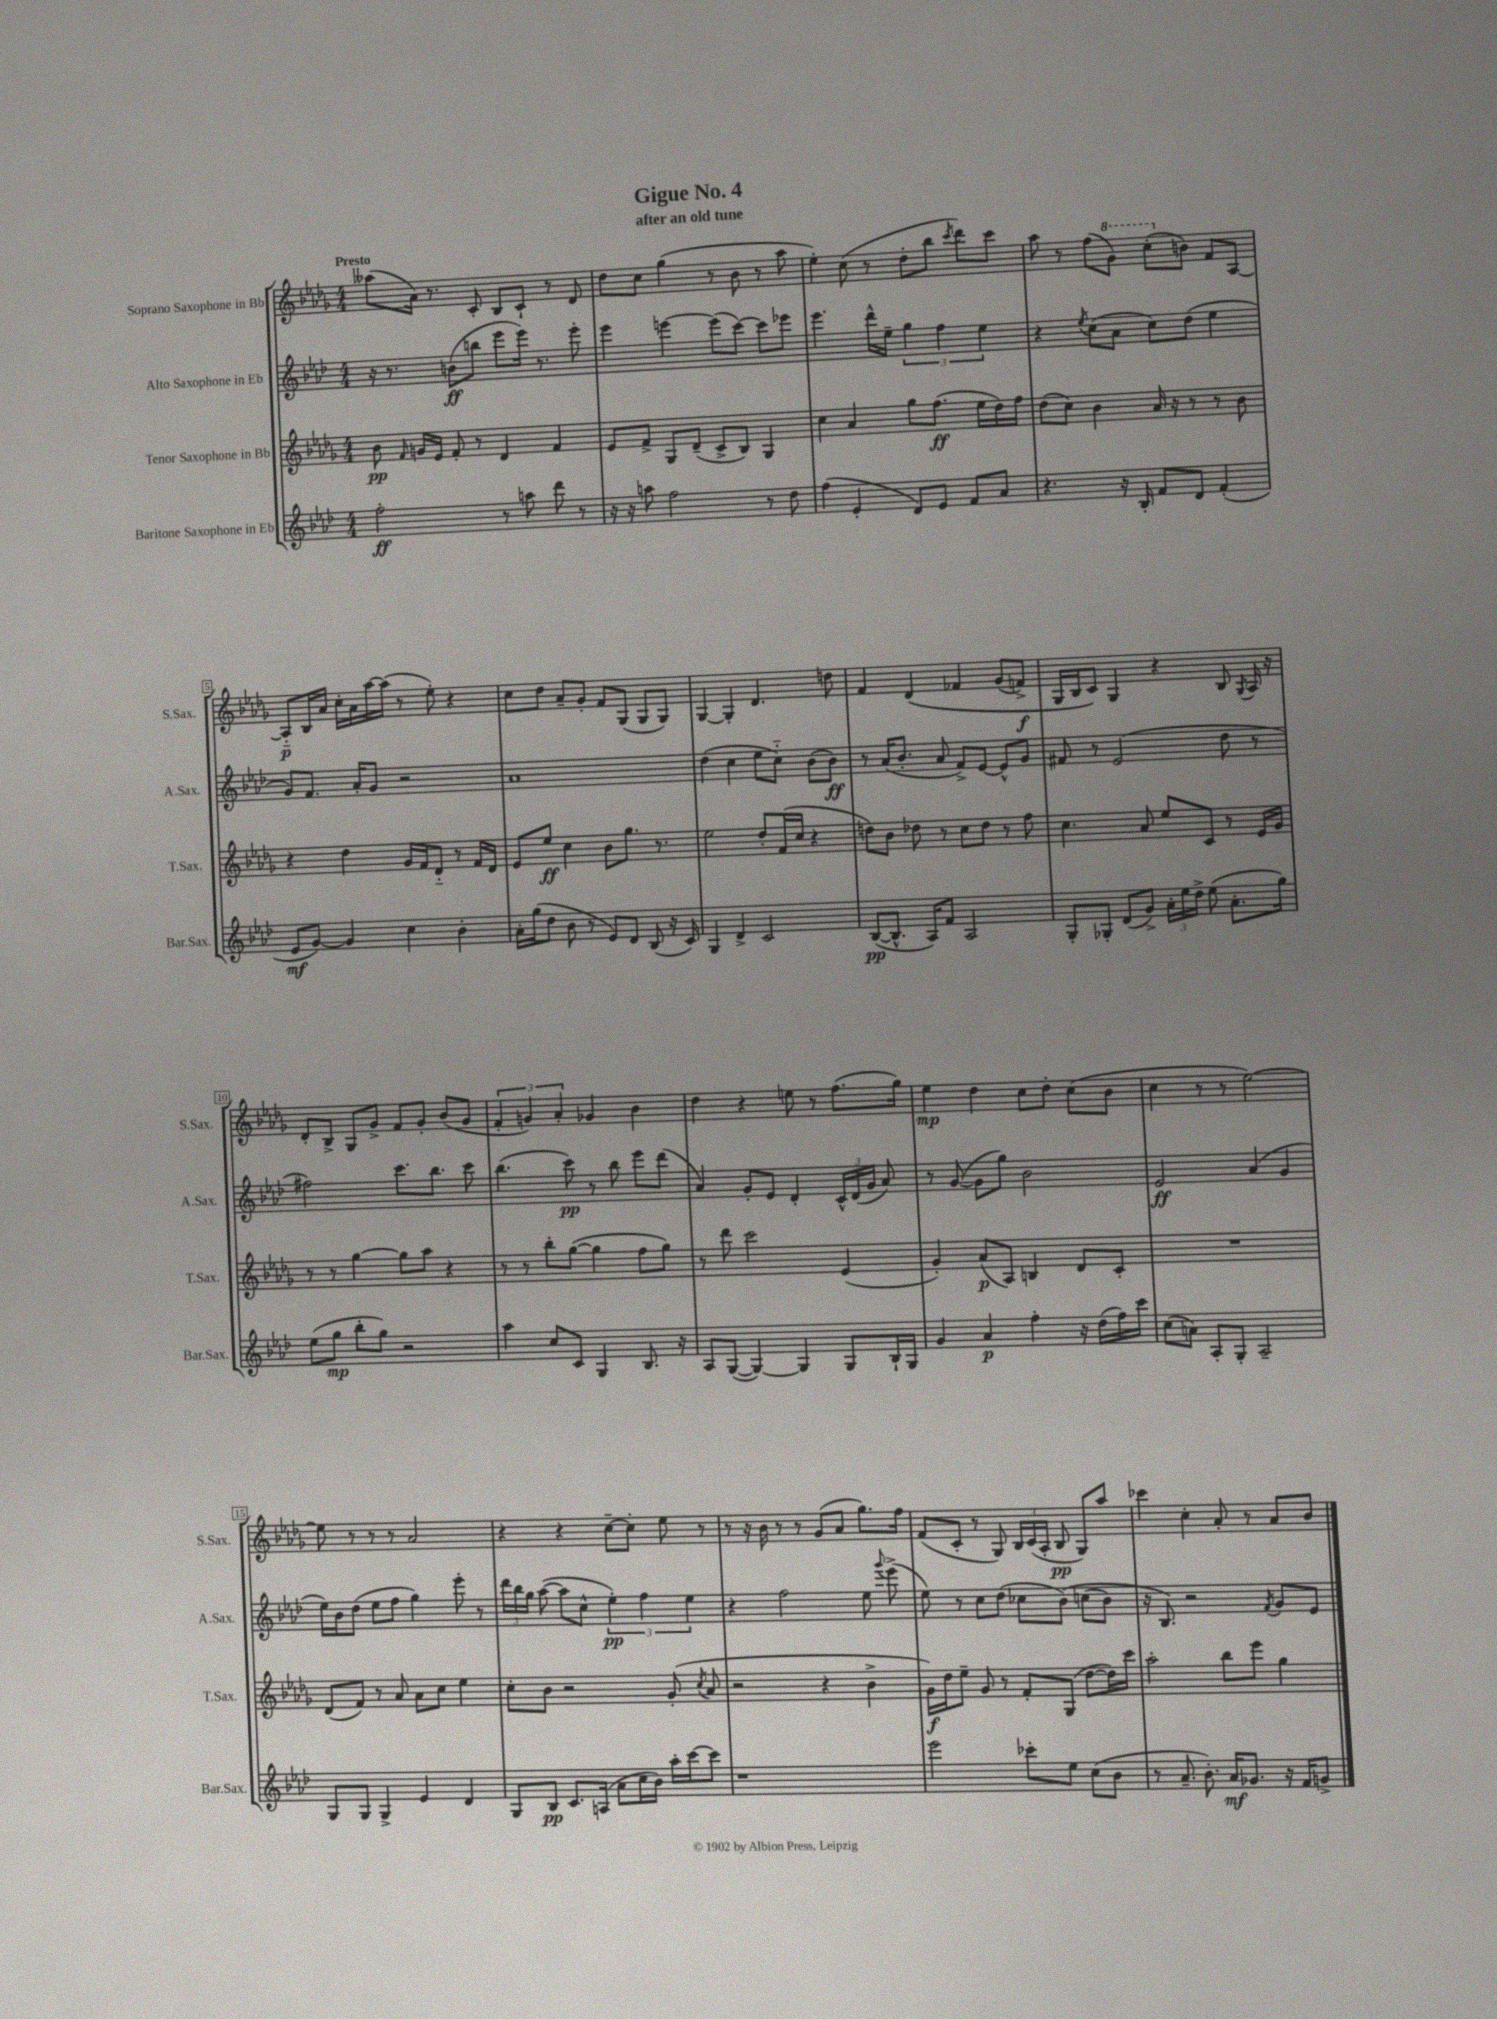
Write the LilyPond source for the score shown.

\header { title = "Gigue No. 4" subtitle = "after an old tune" }
<<
\new StaffGroup <<
\new Staff = "s0" \with { instrumentName = "Soprano Saxophone in Bb" shortInstrumentName = "S.Sax." } {
    \clef treble \key des \major \numericTimeSignature \time 4/4 \tempo "Presto"
    \autoBeamOff aeses''8[( aes'16]) r8. c'8-. bes8[ c'8]-! r8 des'8 |
    des''8[ c''8] ges''4( r8 bes'8 r8 aes''8 |
    ees''4-.) c''8( r8 des''8[-. bes''8] \acciaccatura { c'''8 } des'''8[) c'''8] |
    aes''8 r8 f''8[( \ottava #1 ges''8]) c'''8[-.( \ottava #0 b'8]) f'8[ aes8]~ |
    aes8[-_\p bes16 aes'16] c''16[-. aes'16 aes''16~ aes''16]( r8 ees''8-.) r4 |
    c''8[ des''8] aes'8[-- ges'8]-. f'8[ ges8]( ges8[ ges8]) |
    ges4~ ges4-. des'4. d''8 |
    f'4 des'4\( fes'4 ges'8[( f'8]->\f) |
    ges16[ bes16 c'8]\) ges4 r4 bes8 \acciaccatura { ges8 } aes16 r16 |
    des'8[-. bes8]-> ges8[ ges'8]-> f'8[ ges'8]-. bes'8[( ges'8] |
    \tuplet 3/2 { f'4-. g'4) aes'4-. } ges'4 bes'4 |
    des''4 r4 e''8 r8 f''8.[( ges''16]) |
    ees''4\mp des''4 c''8[ des''8]-. c''8[( bes'8] |
    c''4 r8 r8 ees''2~) |
    ees''8 r8 r8 r8 aes'2 |
    r4 r4 c''8[~-- c''8]-. ees''8 r8 |
    r8 r16 bes'16 r8 r8 ges'8[( aes'8] ges''8.[) f''16] |
    f'8[( c'8]-. r8 ges8) \tuplet 3/2 { bes16[ c'16( aes16]-. } bes8\pp ges8[) aes''8] |
    ces'''4 c''4-. aes'8-. r8 aes'8[ bes'8] \bar "|." |
}
\new Staff = "s1" \with { instrumentName = "Alto Saxophone in Eb" shortInstrumentName = "A.Sax." } {
    \clef treble \key aes \major \numericTimeSignature \time 4/4
    \autoBeamOff r16 r8. b'8[\ff( b''8] ees'''8[ ees'''16]) r8. ees'''8-. |
    ees'''4 e'''4~ e'''8[( c'''8]~) c'''8[ ees'''8] |
    ees'''4. des'''16[-^ ees''16]-- \tuplet 3/2 { g''4 f''4 ees''4 } |
    r4 \acciaccatura { ees''8 } c''8[( aes'8] c''8[) des''8]( ees''4 |
    g'8[) f'8.] aes'16[-. g'8] r2 |
    aes'1 |
    des''4( c''4 ees''8[ c''8]-_) bes'8[( bes'8]\ff) |
    r8 aes'16[( bes'8.]-. aes'8 f'8[->) ees'8]~ ees'8[-^ g'8] |
    fis'8 r8 ees'2( des''8 r8 |
    fis''2) c'''8.[ bes''8.] c'''8 |
    bes''4.( c'''8\pp) r8 bes''8 ees'''8[ des'''8]( |
    aes'4) g'8[-. ees'8] des'4-. \tuplet 3/2 { c'16[-^ des'16( g'16] } aes'8) |
    r8 g'8~( g'8[ g''8]) bes'2 |
    ees'2\ff aes'4( g'4 |
    ees''16[) bes'16 des''8]( ees''8[ f''8] g''4) ees'''8-. r8 |
    \tuplet 3/2 { des'''16[ bes''16 g''16] } aes''8~( aes''8[ c''8]-^ \tuplet 3/2 { ees''4-.\pp) f''4 ees''4 } |
    r4 f''2 ees''8 \appoggiatura { g'''8 } ees'''8->( |
    ees''8) r8 c''8[ des''8]( ces''8[ bes'8])\( c''8[( bes'8]) |
    r16 bes8.\) r2 \acciaccatura { f'8 } g'8[ ees'8] \bar "|." |
}
\new Staff = "s2" \with { instrumentName = "Tenor Saxophone in Bb" shortInstrumentName = "T.Sax." } {
    \clef treble \key des \major \numericTimeSignature \time 4/4
    \autoBeamOff bes'8\pp \grace { f'16 } g'16[ ees'16] f'8-. r8 des'4 f'4 |
    ees'8[ f'8]-> ges8[ des'8]--( c'8[-> bes8]) ges4 |
    c''4 aes'4 ges''8[ f''8.]\ff( ees''16[ des''16) f''16] |
    des''8[( c''8]) bes'4 aes'16 r16 r8 r8 bes'8 |
    r4 des''4 ges'16[ f'16 des'8]-_ r8 f'16[ des'16] |
    ees'8[ ees''8]\ff c''4 bes'8[ ges''8.] r8. |
    ees''2 des''8[-. f'16( c''16] r4 |
    d''8[) bes'8] des''8 r8 c''8[ des''8] r8 f''8 |
    c''4. aes'8 ees''8[ c'8] r8 ees'16[ ges'16] |
    r8 r8 ges''4~ ges''8[ aes''8] r4 |
    r8 r8 bes''8[-. ges''8]~( ges''4 f''8[ ges''8]) |
    r8 des'''8 c'''2 ees'4( |
    ges'4-.) aes'8[\p( aes8]) b4 des'8[ c'8]-. |
    R1 |
    des'8[( f'8]) r8 aes'8 aes'8[ c''8] ees''4 |
    c''8[-. bes'8] r2 ges'8-.( \acciaccatura { c''8 } aes'8 |
    r2 r4 bes'4-> |
    ges'16[\f) des''16 ees''8]-- ges'8 r8 f'8[-. ges8]( des''8[~ des''16) c'''16] |
    aes''2-. bes''8[ ees'''8] ges''4 \bar "|." |
}
\new Staff = "s3" \with { instrumentName = "Baritone Saxophone in Eb" shortInstrumentName = "Bar.Sax." } {
    \clef treble \key aes \major \numericTimeSignature \time 4/4
    \autoBeamOff f''2-.\ff r8 a''8 des'''8 r8 |
    r16 r16 a''8 f''2 r8 des''8 |
    f''4( ees'4-. des'8[) ees'8] f'8[ aes'8] |
    r4. r16 bes16-. f'8[ des'8] f'4-.( |
    ees'8[\mf g'8]~) g'4 c''4 bes'4-. |
    aes'16[-. g''16( des''8] bes'8 r8 ees'8[) des'8] bes8( r16 c'16) |
    g4 des'4-> c'2 |
    bes8[~\pp( bes8.]-^ aes16[) f'8] aes2 |
    g8[-. ges8]-. des'8[( g'8]->) \tuplet 3/2 { aes'16[-. ees''16 des''16]-> } ees''8( aes'8.[-. g''16]) |
    ees''8[( g''8]\mp bes''8[-. g''8]) r2 |
    aes''4 c''8[ c'8] g4 bes8. r16 |
    aes8[ g8]~( g4~) g4 g8[ bes16-! g16] |
    g'4 aes'4\p f''4-. r16 des''16[( f''16) c'''16] |
    c''8[( a'8]) aes8[-. g8]-. aes2-- |
    g8[ g8] g4-> ees'4 des'4 |
    g8[ bes8]\pp c'8.[ a16]( aes'8[ c''16 bes'16]) aes''16[-. c'''16~ c'''8] |
    r1 |
    ees'''2 ces'''8[-. ees''8] c''8[( bes'8] |
    r8 aes'8.-- bes'8.-.) aes'16[\mf ges'8.] r16 f'16[ g'8]-> \bar "|." |
}
>>
>>
\layout { \context { \Score \override BarNumber.stencil = #(make-stencil-boxer 0.1 0.3 ly:text-interface::print) } }
